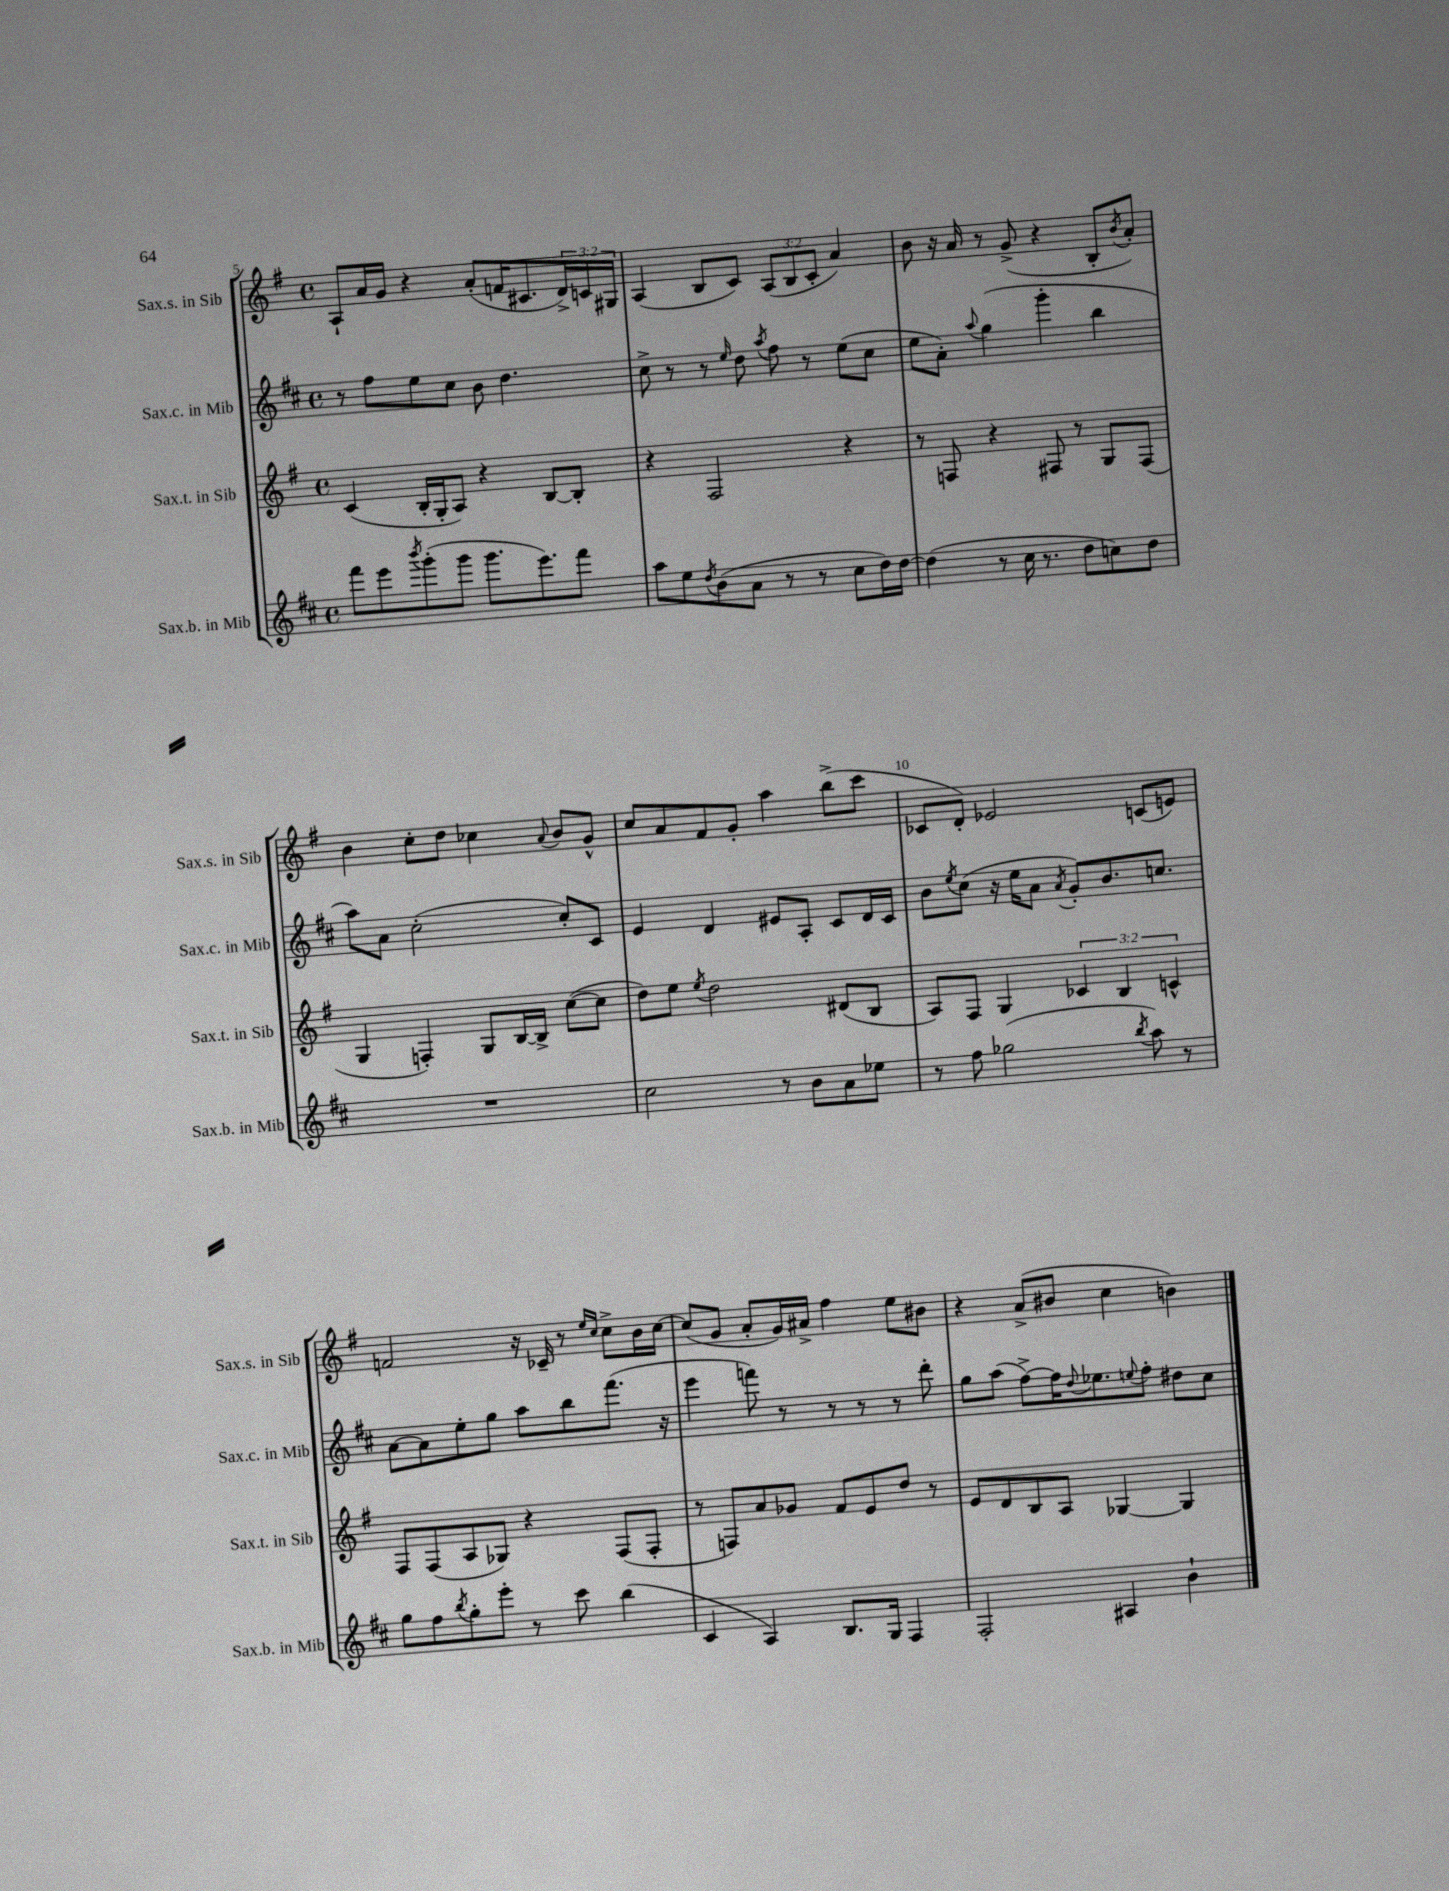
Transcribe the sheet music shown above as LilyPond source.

<<
\new StaffGroup <<
\new Staff = "s0" \with { instrumentName = "Sax.s. in Sib" shortInstrumentName = "Sax.s. in Sib" } {
    \clef treble \key g \major \defaultTimeSignature \time 4/4 \override Staff.TupletNumber.text = #tuplet-number::calc-fraction-text
    a8-! a'16 g'16 r4 a'8-.( f'16 cis'8. \tuplet 3/2 { d'16->) c'16 gis16 } |
    a4( b8 c'8) \tuplet 3/2 { a8( b8 c'8-. } a'4) |
    b'8 r16 a'16 r8 g'8->( r4 b8-. \acciaccatura { b'8 } a'8-.) |
    b'4 c''8-. d''8 ces''4 \appoggiatura { a'8 } b'8 g'8-^ |
    c''8 a'8 fis'8 g'8-. a''4 b''8->( c'''8 |
    ces'8 d'8-.) ees'2 c'8( e'8) |
    f'2 r16 ces'16-- r8 \grace { e''16 c''16 } c''8-> b'16 c''16~ |
    c''8( g'8 a'8-. g'16) ais'16-> fis''4 e''8 bis'8 |
    r4 a'8->( bis'8 c''4 b'4) \bar "|." |
}
\new Staff = "s1" \with { instrumentName = "Sax.c. in Mib" shortInstrumentName = "Sax.c. in Mib" } {
    \clef treble \key d \major \defaultTimeSignature \time 4/4
    r8 fis''8 e''8 cis''8 b'8 d''4. |
    cis''8-> r8 r8 \grace { e''16 } d''8 \acciaccatura { a''8 } fis''8 r8 e''8( cis''8 |
    e''8 a'8-.) \appoggiatura { a''8 } g''4( g'''4-. b''4 |
    a''8) a'8 cis''2-.( cis''8-.) cis'8 |
    e'4 d'4 eis'8 a8-. cis'8 d'16 cis'16 |
    b'8 \acciaccatura { e''8 } cis''8( r16 e''16 a'8 \acciaccatura { a'8 } g'8-.) b'8. c''8. |
    a'8~ a'8 e''8-. g''8 a''8 b''8 fis'''8.( r16 |
    e'''4 f'''8) r8 r8 r8 r8 d'''8-. |
    g''8 a''8( fis''8~->) fis''16 \appoggiatura { d''8 } ees''8. \appoggiatura { e''8 } fis''8-. dis''8 cis''8 \bar "|." |
}
\new Staff = "s2" \with { instrumentName = "Sax.t. in Sib" shortInstrumentName = "Sax.t. in Sib" } {
    \clef treble \key g \major \defaultTimeSignature \time 4/4 \override Staff.TupletNumber.text = #tuplet-number::calc-fraction-text
    c'4( b16-. g16-. a8) r4 b8~ b8-. |
    r4 fis2 r4 |
    r8 f8 r4 fis8 r8 g8 fis8( |
    g4 f4-.) g8 b16~ b16-> c''8~( c''8 |
    d''8) e''8 \acciaccatura { e''8 } d''2 dis'8( b8 |
    a8) fis8 g4 \tuplet 3/2 { ces'4 b4 c'4-^ } |
    fis8 fis8( a8 ges8) r4 fis8( fis8-. |
    r8 f8) a'8 ges'8 fis'8 e'8 d''8 r8 |
    e'8 d'8 b8 a8 ges4~ ges4 \bar "|." |
}
\new Staff = "s3" \with { instrumentName = "Sax.b. in Mib" shortInstrumentName = "Sax.b. in Mib" } {
    \clef treble \key d \major \defaultTimeSignature \time 4/4
    fis'''8 e'''8 \acciaccatura { b'''8 } g'''8-.( g'''8 g'''8. e'''8.) fis'''8 |
    a''8 e''8 \acciaccatura { d''8 } b'8( a'8 r8 r8 cis''8 d''16) d''16~ |
    d''4( r8 cis''16 r8. d''8 c''8) d''8 |
    R1 |
    cis''2 r8 b'8 a'8 ees''8 |
    r8 fis''8 ges''2( \acciaccatura { b''8 } a''8) r8 |
    g''8 fis''8 \acciaccatura { b''8 } g''8-. e'''8-. r8 cis'''8 b''4( |
    cis'4 a4) b8. g16 fis4 |
    fis2-. ais4 b'4-! \bar "|." |
}
>>
>>
\layout { \context { \Score currentBarNumber = #5 \override BarNumber.break-visibility = ##(#f #t #t) barNumberVisibility = #(every-nth-bar-number-visible 5) } }
